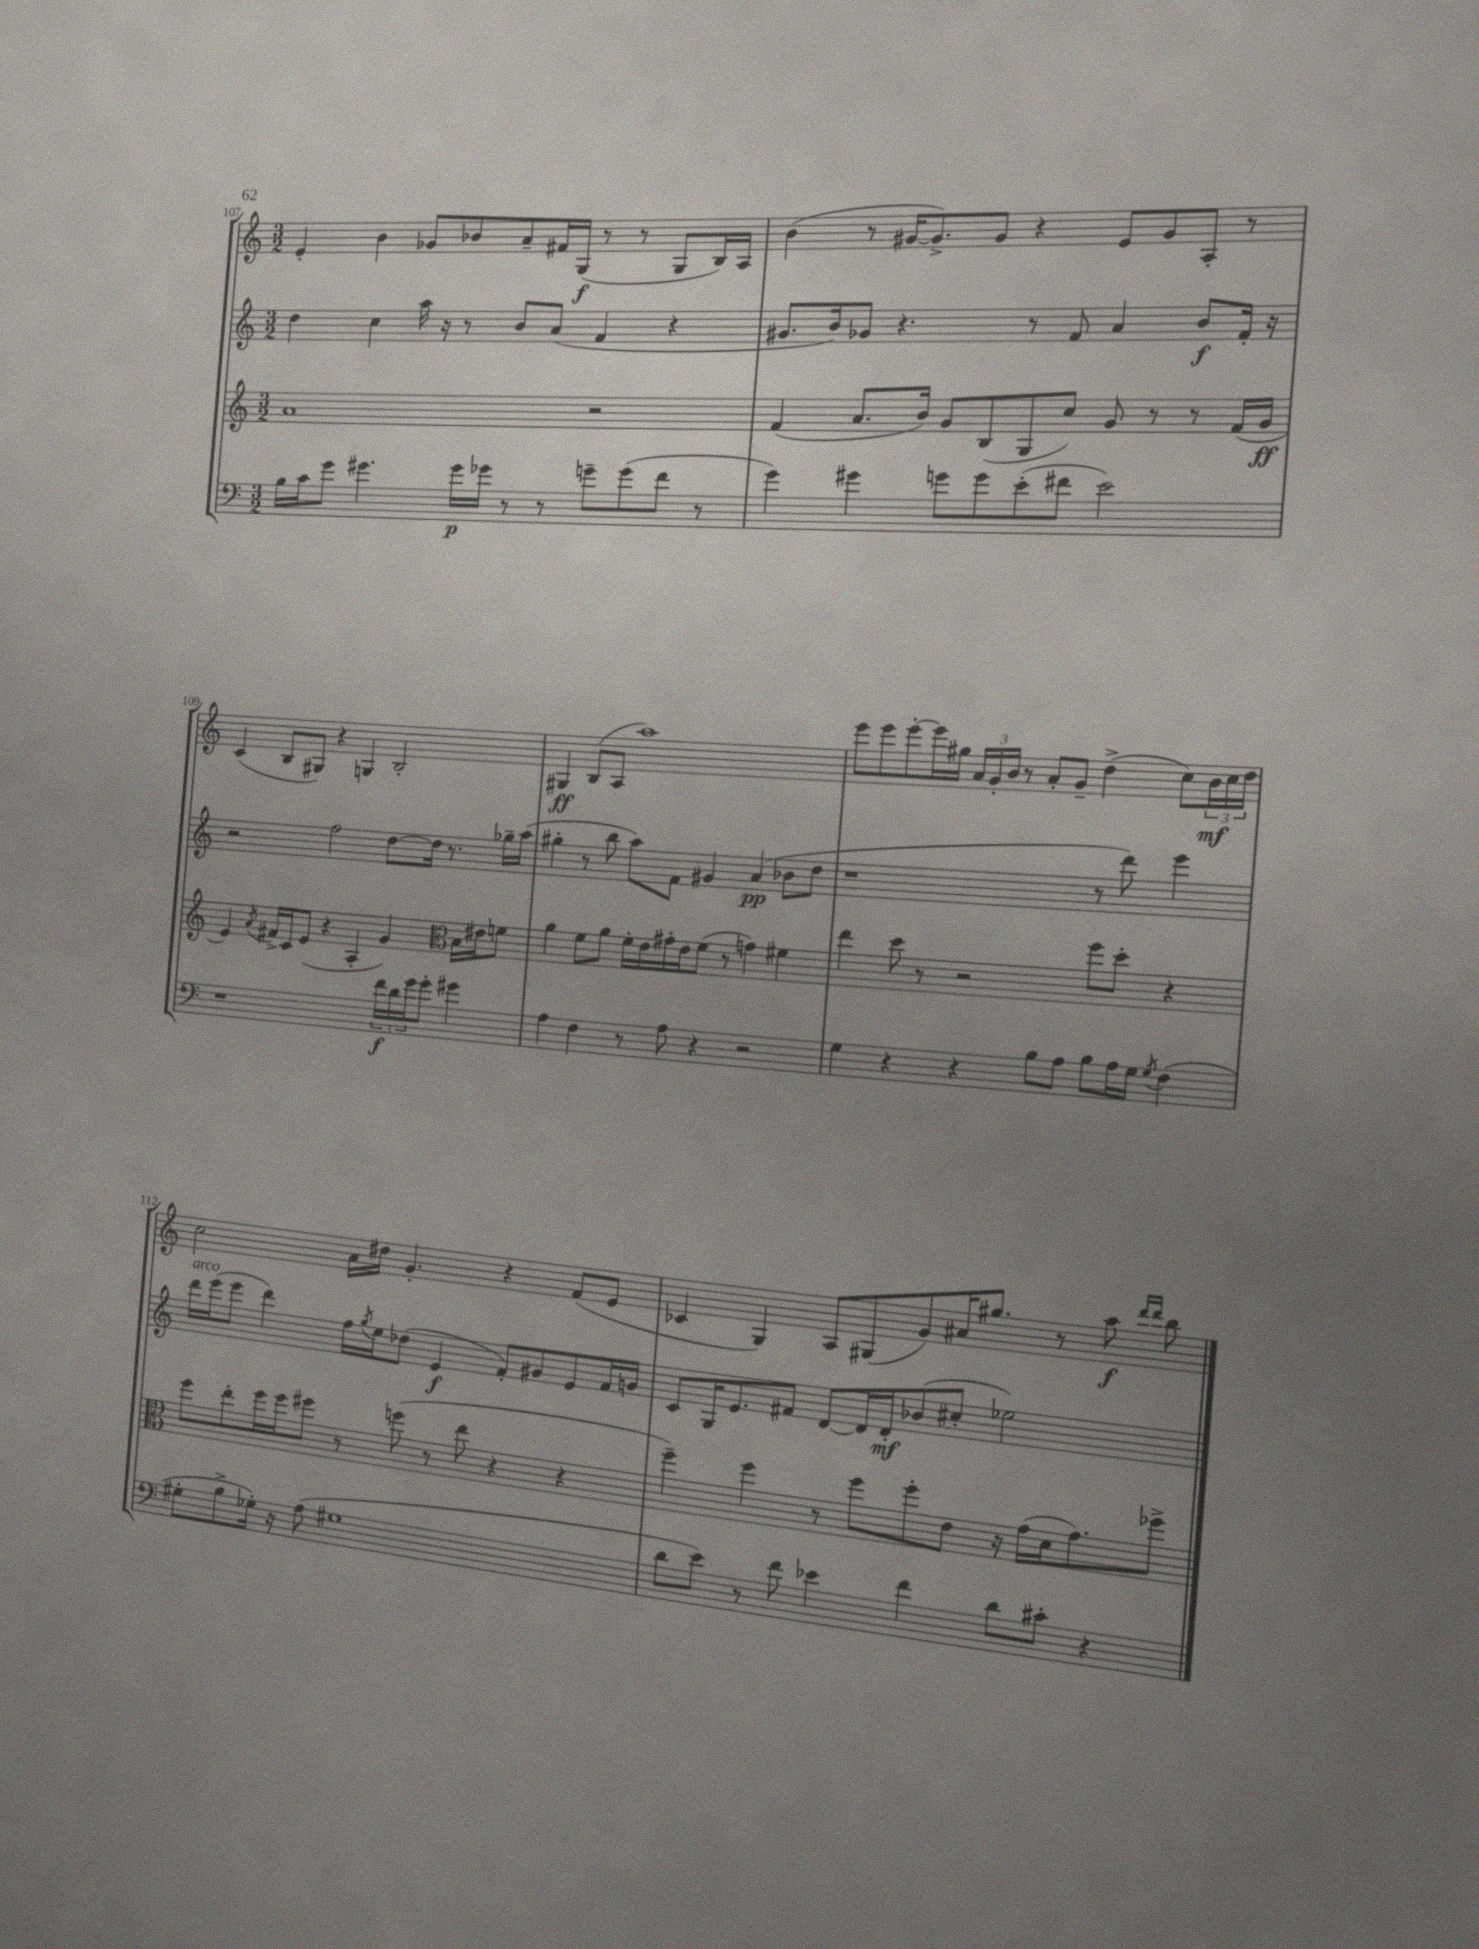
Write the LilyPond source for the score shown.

<<
\new StaffGroup <<
\new Staff = "s0" {
    \clef treble \key c \major \numericTimeSignature \time 3/2
    e'4-. b'4 ges'8 bes'8 a'8-- fis'16 g16\f( r8 r8 g8 b16) a16 |
    b'4( r8 gis'16~ gis'8.->) gis'8 r4 e'8 gis'8 a8-. r8 |
    c'4( b8 gis8) r4 g4 b2-. |
    gis4\ff b8( a8 a''1) |
    e'''8 e'''8 e'''8~-. e'''16 gis''16 \tuplet 3/2 { a'16 g'16-. b'16 } r8 a'8-. g'8-- d''4->( c''8) \tuplet 3/2 { b'16\mf c''16 d''16 } |
    c''2 a'16 dis''16 g'4.-. r4 f'8( e'8 |
    ces'4 g4) a8 gis8( g'8) ais'16 gis''8. r8 a''8\f \grace { d'''16 d'''16 } b''8 \bar "|." |
}
\new Staff = "s1" {
    \clef treble \key c \major \numericTimeSignature \time 3/2
    d''4 c''4 a''16 r16 r8 b'8 a'8( f'4 r4 |
    gis'8. b'16) ges'8 r4. r8 f'8 a'4 b'8\f f'16-. r16 |
    r2 f''2 d''8~ d''16 r8. ges''16-- a''16( |
    gis''4-. r8 b''8 a''8) f'8 gis'4 a'4\pp( bes'8 d''8 |
    r1 r8 d'''8) e'''4 |
    d'''16^\markup { \italic "arco" } e'''16( e'''8 d'''4) f''16 \acciaccatura { g''8 } e''16 des''8( e'4\f f'8-.) gis'8 e'8 f'16 g'16 |
    c'8 g16 e'8. fis'8 d'8~ d'16 d'16-.\mf bes'8( cis''8-. ees''2) \bar "|." |
}
\new Staff = "s2" {
    \clef treble \key c \major \numericTimeSignature \time 3/2
    a'1 r2 |
    f'4( a'8. b'16) g'8 b8( g8 c''8) g'8 r8 r8 f'16( g'16\ff |
    e'4) \acciaccatura { a'8 } fis'16-> c'16 e'8( r4 a4-. g'4) \clef alto b16 eis'16 f'8 |
    a'4 f'8 a'8 f'16-. e'16 gis'16-. e'16 f'8( r8 g'4) fis'4 |
    e''4 d''8 r8 r2 f''8 d''8-. r4 |
    f''8 e''8-. f''16 f''16 fis''8 r8 f''8( r8 e''8 r4 r4 |
    f''4--) f''4 r8 f''8 f''8-. e'8 r16 g'16( d'16 g'8.) fes''8-> \bar "|." |
}
\new Staff = "s3" {
    \clef bass \key c \major \numericTimeSignature \time 3/2
    b16 c'16 g'8 gis'4. gis'16\p ges'16 r8 r8 g'8-- g'8( f'8 r8 |
    g'4) gis'4 g'8 g'8 e'8-.( fis'8 e'2) |
    r1 \tuplet 3/2 { f'16\f d'16 g'16 } g'8-. gis'4 |
    a4 f4 r8 a8 r4 r2 |
    g4 r4 r4 b8 a8 b8 a16 g16 \acciaccatura { g8 } f4( |
    gis8-. b8-> ges16-.) r16 a8( gis1 |
    d'8 e'8) r8 f'8 ees'4 f'4 d'8 cis'8-. r4 \bar "|." |
}
>>
>>
\layout { \context { \Score currentBarNumber = #107 } }
